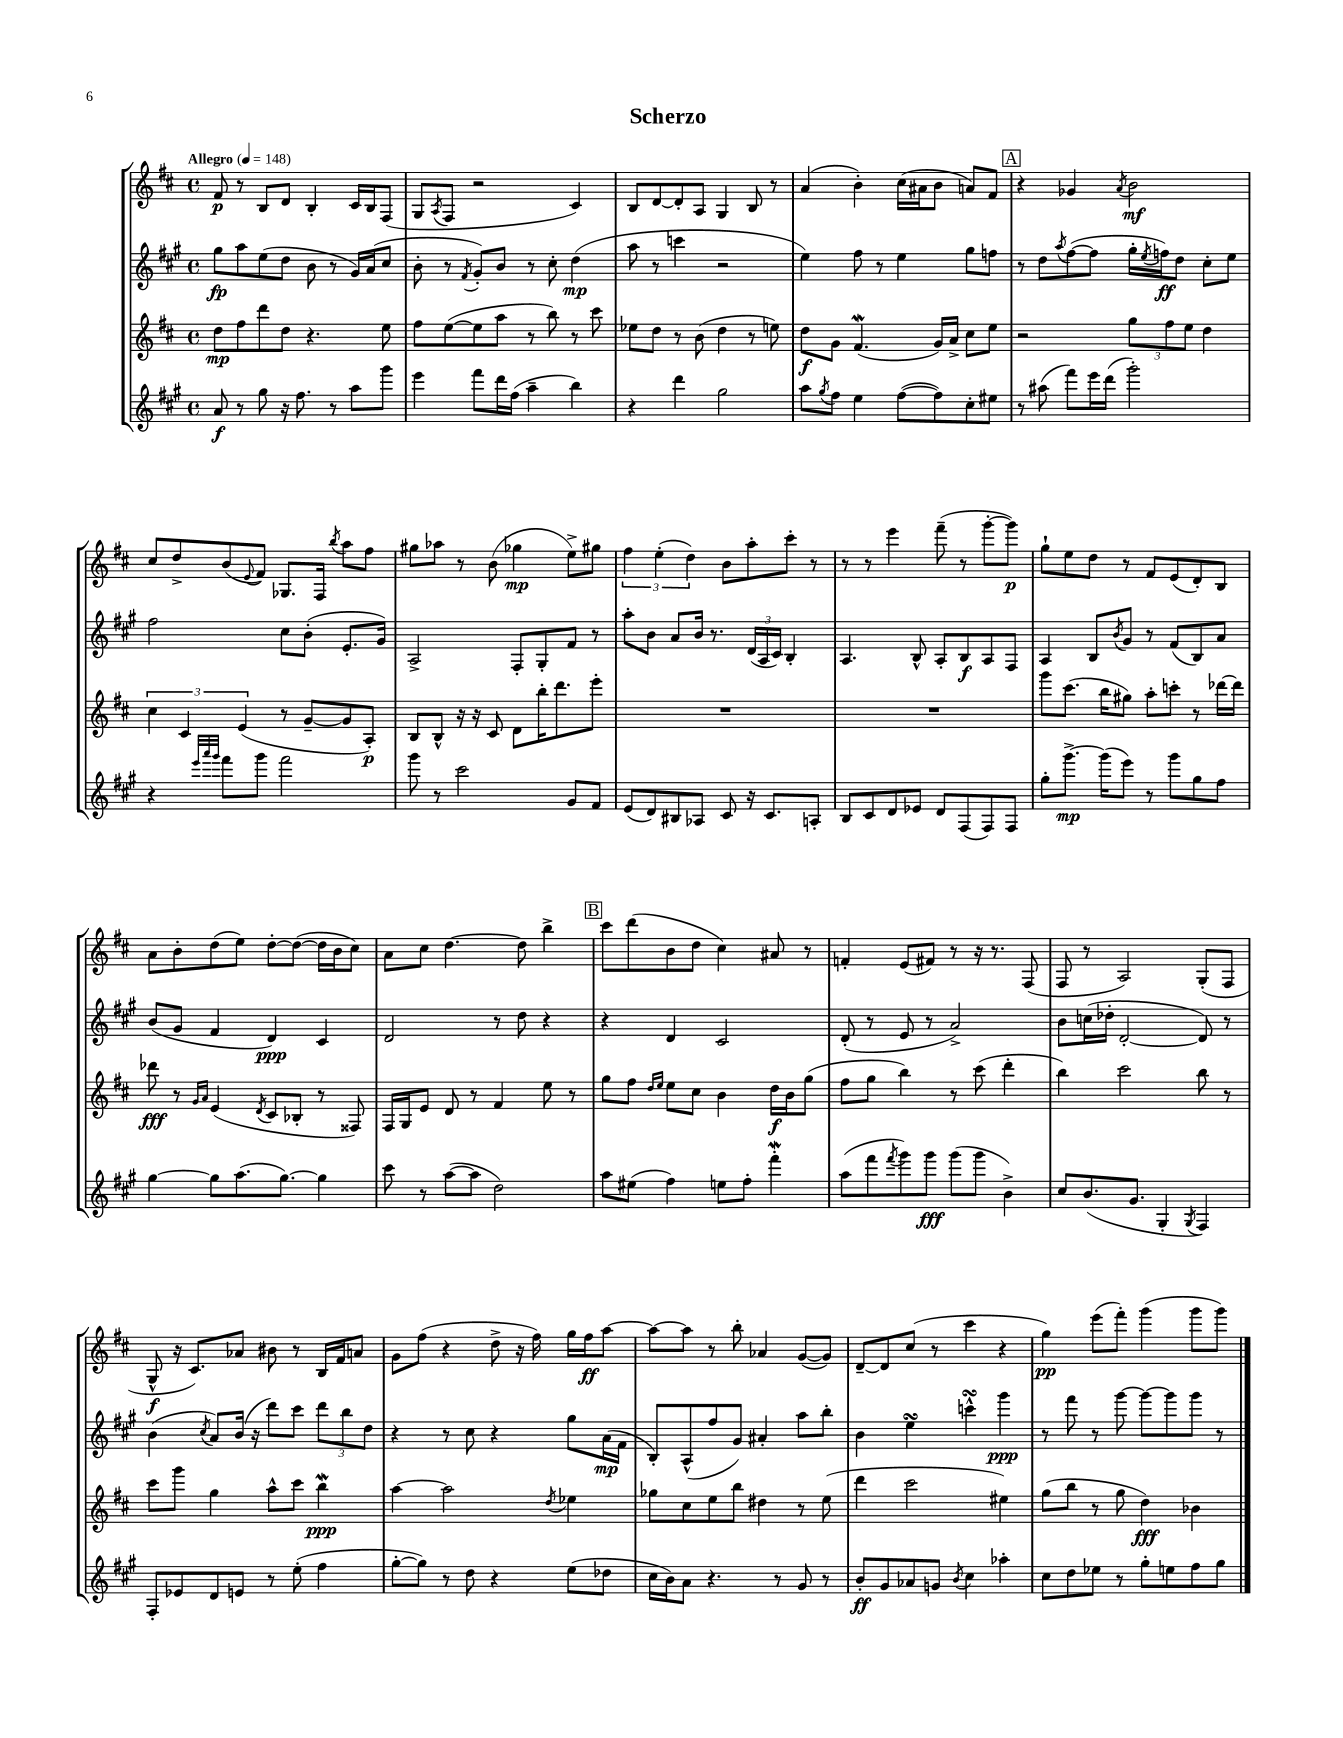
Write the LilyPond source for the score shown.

\header { title = "Scherzo" }
<<
\new StaffGroup <<
\new Staff = "s0" {
    \clef treble \key d \major \defaultTimeSignature \time 4/4 \tempo "Allegro" 4 = 148
    fis'8\p r8 b8 d'8 b4-. cis'16 b16 fis8( |
    g8 \acciaccatura { a8 } fis8 r2 cis'4) |
    b8 d'8~ d'8-. a8 g4 b8 r8 |
    a'4( b'4-.) cis''16( ais'16 b'8 a'8) fis'8 |
    \mark \markup { \box "A" } r4 ges'4 \acciaccatura { a'8 } b'2\mf |
    cis''8 d''8-> b'8( \appoggiatura { e'8 } fis'8) ges8. fis16 \acciaccatura { b''8 } a''8 fis''8 |
    gis''8 aes''8 r8 b'8( ges''4\mp e''8->) gis''8 |
    \tuplet 3/2 { fis''4 e''4-.( d''4) } b'8 a''8-. cis'''8-. r8 |
    r8 r8 e'''4 fis'''8--( r8 g'''8~-. g'''8\p) |
    g''8-! e''8 d''8 r8 fis'8 e'8( d'8-.) b8 |
    a'8 b'8-. d''8( e''8) d''8~-. d''8~( d''16 b'16 cis''8) |
    a'8 cis''8 d''4.~ d''8 b''4-> |
    \mark \markup { \box "B" } cis'''8 d'''8( b'8 d''8 cis''4) ais'8 r8 |
    f'4-. e'8( fis'8) r8 r16 r8. fis8( |
    fis8 r8 a2) g8-.( fis8 |
    g8-^\f r16 cis'8.) aes'8 bis'8 r8 b16 fis'16 a'8 |
    g'8 fis''8( r4 d''8-> r16 fis''16) g''16 fis''16\ff a''8~ |
    a''8~ a''8 r8 b''8-. aes'4 g'8~( g'8) |
    d'8~-- d'8 cis''8( r8 cis'''4 r4 |
    g''4\pp) e'''8( fis'''8-.) g'''4( g'''8 g'''8) \bar "|." |
}
\new Staff = "s1" {
    \clef treble \key a \major \defaultTimeSignature \time 4/4
    gis''8\fp a''8 e''8( d''8 b'8 r8 gis'16) a'16( cis''8 |
    b'8-. r8 \acciaccatura { fis'8 } gis'8-.) b'8 r8 cis''8-. d''4\mp( |
    a''8 r8 c'''4 r2 |
    e''4) fis''8 r8 e''4 gis''8 f''8 |
    \mark \markup { \box "A" } r8 d''8 \acciaccatura { a''8 } fis''8~( fis''8 gis''16-. \acciaccatura { e''8 } f''16\ff) d''8 cis''8-. e''8 |
    fis''2 cis''8 b'8-.( e'8.-. gis'16) |
    a2-> fis8-. gis8-. fis'8 r8 |
    a''8-. b'8 a'8 b'16 r8. \tuplet 3/2 { d'16( a16 cis'16) } b4-. |
    a4. b8-^ a8-. b8\f a8 fis8 |
    a4 b8 \acciaccatura { b'8 } gis'8 r8 fis'8( b8) a'8 |
    b'8( gis'8 fis'4 d'4\ppp) cis'4 |
    d'2 r8 d''8 r4 |
    \mark \markup { \box "B" } r4 d'4 cis'2 |
    d'8-.( r8 e'8 r8 a'2->) |
    b'8 c''16( des''16-. d'2~-. d'8) r8 |
    b'4( \acciaccatura { cis''8 } a'8) b'16( r16 d'''8) cis'''8 \tuplet 3/2 { d'''8 b''8 d''8 } |
    r4 r8 cis''8 r4 gis''8 a'16\mp( fis'16 |
    b8-.) a8-^( fis''8 gis'8) ais'4-. a''8 b''8-. |
    b'4 e''4\turn c'''4-^\turn gis'''4\ppp |
    r8 fis'''8 r8 gis'''8~ gis'''8~ gis'''8 gis'''8 r8 \bar "|." |
}
\new Staff = "s2" {
    \clef treble \key d \major \defaultTimeSignature \time 4/4
    d''8\mp fis''8 d'''8 d''8 r4. e''8 |
    fis''8 e''8~( e''8 a''8 r8 b''8) r8 cis'''8 |
    ees''8 d''8 r8 b'8( d''4 r8 e''8) |
    d''8\f g'8 fis'4.\mordent( g'16) a'16-> cis''8 e''8 |
    \mark \markup { \box "A" } r2 \tuplet 3/2 { g''8 fis''8 e''8 } d''4 |
    \tuplet 3/2 { cis''4 cis'4 e'4( } r8 g'8~-- g'8 a8-.\p) |
    b8 b8-^ r16 r16 cis'8 d'8 b''16-. d'''8. e'''8-. |
    R1 |
    R1 |
    g'''8 cis'''8.( b''16 gis''8) a''8-. c'''8-. r8 des'''16~ des'''16 |
    des'''8\fff r8 \grace { g'16 a'16 } e'4( \acciaccatura { d'8 } cis'8 bes8-. r8 fisis8) |
    fis16 g16 e'8 d'8 r8 fis'4 e''8 r8 |
    \mark \markup { \box "B" } g''8 fis''8 \grace { d''16 e''16 } e''8 cis''8 b'4 d''16\f b'16 g''8( |
    fis''8 g''8 b''4) r8 cis'''8( d'''4-. |
    b''4) cis'''2 b''8 r8 |
    cis'''8 g'''8 g''4 a''8-^ cis'''8 b''4\mordent\ppp |
    a''4~ a''2 \acciaccatura { d''8 } ees''4 |
    ges''8 cis''8 e''8 b''8 dis''4 r8 e''8( |
    d'''4 cis'''2 eis''4) |
    g''8( b''8 r8 g''8 d''4\fff) bes'4 \bar "|." |
}
\new Staff = "s3" {
    \clef treble \key a \major \defaultTimeSignature \time 4/4
    a'8\f r8 gis''8 r16 fis''8. r8 a''8 gis'''8 |
    e'''4 fis'''8 d'''16 fis''16( a''4-- b''4) |
    r4 d'''4 gis''2 |
    a''8 \acciaccatura { gis''8 } fis''8 e''4 fis''8~( fis''8) cis''8-. eis''8 |
    \mark \markup { \box "A" } r8 ais''8( fis'''8) e'''16 d'''16( gis'''2-.) |
    r4 \grace { e'''32 a'''32 gis'''32 } fis'''8 gis'''8 fis'''2 |
    gis'''8 r8 cis'''2 gis'8 fis'8 |
    e'8( d'8) bis8 aes8 cis'8 r16 cis'8. a8-. |
    b8 cis'8 d'8 ees'8 d'8 fis8( fis8) fis8 |
    gis''8-. gis'''8.~->\mp gis'''16( e'''8) r8 gis'''8 gis''8 fis''8 |
    gis''4~ gis''8 a''8.( gis''8.~) gis''4 |
    cis'''8 r8 a''8~( a''8 d''2) |
    \mark \markup { \box "B" } a''8 eis''8( fis''4) e''8 fis''8-. fis'''4-.\mordent |
    a''8( fis'''8 \acciaccatura { fis'''8 } gis'''8) gis'''8\fff gis'''8( gis'''8 b'4->) |
    cis''8 b'8.( gis'8. gis4-. \acciaccatura { gis8 } fis4) |
    fis8-. ees'8 d'8 e'8 r8 e''8-.( fis''4 |
    gis''8~-. gis''8) r8 d''8 r4 e''8( des''8 |
    cis''16 b'16) a'8 r4. r8 gis'8 r8 |
    b'8-.\ff gis'8 aes'8 g'8 \acciaccatura { b'8 } cis''4 aes''4-. |
    cis''8 d''8 ees''8 r8 gis''8-. e''8 fis''8 gis''8 \bar "|." |
}
>>
>>
\layout { \context { \Score \remove "Bar_number_engraver" } }
